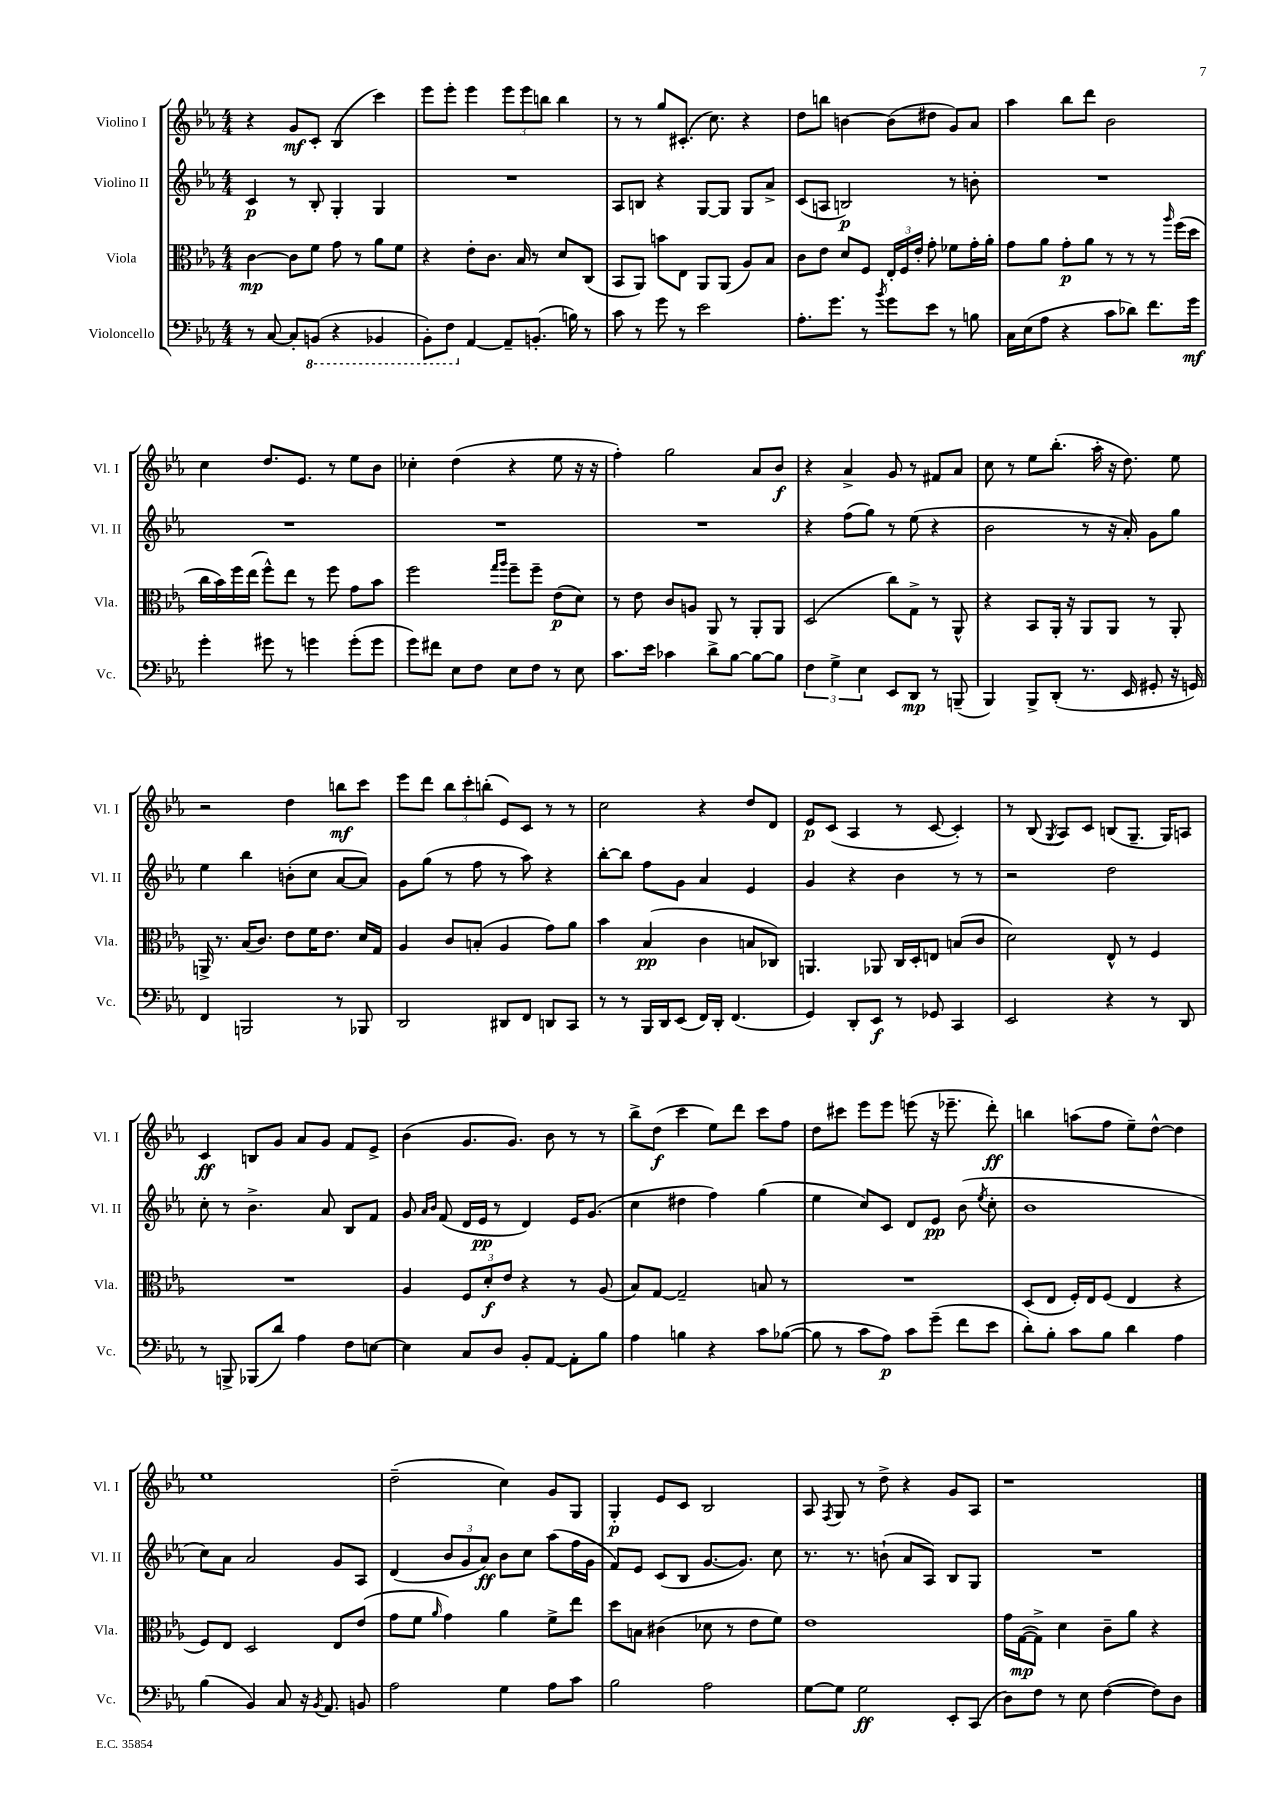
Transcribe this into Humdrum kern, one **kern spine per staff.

**kern	**kern	**kern	**kern
*staff4	*staff3	*staff2	*staff1
*clefF4	*clefC3	*clefG2	*clefG2
*k[b-e-a-]	*k[b-e-a-]	*k[b-e-a-]	*k[b-e-a-]
*M4/4	*M4/4	*M4/4	*M4/4
8r	[4c\	4c/	4r
[8C/	.	.	.
8C'/]L	8c\]L	8r	8g/L
(8BBB/J	8f\J	8B-'/	8c'/J
4r	8g\	4G'/	(4B-/
.	8r	.	.
4BBB-/	8a-\L	4G/	4ccc\)
.	8f\J	.	.
=	=	=	=
8BBB-'\L)	4r	1r	8eee-\L
8FF\J	.	.	8eee-'\J
[4AA-/	8e-'\L	.	4eee-\
.	8.c\J	.	.
8AA-~/]L	.	.	12eee-\L
.	16B-/	.	.
.	.	.	12eee-\
(8.BB'/J	8r	.	.
.	.	.	12bb\J
.	8d/L	.	4bb\
16B\)	.	.	.
8r	(8C/J	.	.
=	=	=	=
8c\	8BB-/L	8A-/L	8r
8r	8AA-/J)	8B/J	8r
8g\	8b\L	4r	8gg/L
8r	8E-\J	.	(8.c#'/J
2e-\	8AA-/L	[8G/L	.
.	.	.	8.cc\)
.	(8AA-/J	8G/]J	.
.	8A-/L)	8G/L	4r
.	8B-/J	8a-^/J	.
=	=	=	=
8.A-'\L	8c\L	(8c/L	8dd\L
.	8e-\J	8A/J	8bb\J
8.g\J	.	.	.
.	8d/L	2B/)	[4b\
8r	8F/J	.	.
8qb-/	.	.	.
8g\L	24E-'/LL	.	(8b\]L
.	24F/	.	.
.	24e-'/JJ	.	.
8e-\J	8g'\	.	8dd#\J
8r	8f-\L	8r	8g/L)
8B\	16g'\L	8b'\	8a-/J
.	16a-'\JJ	.	.
=	=	=	=
16C\LL	8g\L	1r	4aa-\
(16E-\J	.	.	.
8A-\J	8a-\J	.	.
4r	8g'\L	.	8bb-\L
.	8a-\J	.	8ddd\J
8c\L	8r	.	2b-\
8d-\J)	8r	.	.
8.f\L	8r	.	.
.	16qqaa-/	.	.
.	(16ff\LL	.	.
16g\Jk	16dd\JJ	.	.
=	=	=	=
4g'\	16cc\LL	1r	4cc\
.	16b-\)	.	.
.	16ff\	.	.
.	(16ee-\JJ	.	.
8g#\	8ff^^\L)	.	8.dd/L
8r	8ee-\J	.	.
.	.	.	8.e-/J
4g\	8r	.	.
.	8ff\	.	8r
(8g'\L	8g\L	.	8ee-\L
8g\J	8b-\J	.	8b-\J
=	=	=	=
8g\L)	2ff\	1r	4cc-'\
8f#\J	.	.	.
8E-\L	.	.	(4dd\
8F\J	.	.	.
.	16qqgg/LL	.	.
.	16qqaa-/JJ	.	.
8E-\L	8ff~\L	.	4r
8F\J	8ff~\J	.	.
8r	(8e-\L	.	8ee-\
8E-\	8d\J)	.	16r
.	.	.	16r
=	=	=	=
8.c\L	8r	1r	4ff'\)
.	8e-\	.	.
16e-\Jk	.	.	.
4c-\	8c/L	.	2gg\
.	8A/J	.	.
8d^\L	8AA-/	.	.
[8B-\J	8r	.	.
8B-\_L	8AA-'/L	.	8a-/L
8B-\]J	8AA-/J	.	8b-/J
=	=	=	=
6F\	(2D/	4r	4r
6G^\	.	.	.
.	.	(8ff\L	4a-^/
6E-\	.	.	.
.	.	8gg\J)	.
8EE-/L	8cc\L)	8r	8g/
8DD/J	8G^\J	(8ee-\	8r
8r	8r	4r	8f#/L
(8BBB~/	8AA-^^/	.	8a-/J
=	=	=	=
4BBB-/)	4r	2b-\	8cc\
.	.	.	8r
8BBB-^/L	8BB-/L	.	8ee-\L
(8DD'/J	16AA-'/Jk	.	(8.bb-'\J
.	16r	.	.
8.r	8AA-/L	8r	.
.	.	.	16aa-'\
.	8AA-/J	16r	16r
16EE-/	.	16a-'/)	8.dd\)
8GG#'/	8r	8g\L	.
16r	8AA-'/	8gg\J	8ee-\
16GG/)	.	.	.
=	=	=	=
4FF/	16AA^/	4ee-\	2r
.	8.r	.	.
2BBB/	(16B-/LK	4bb-\	.
.	8.c/J)	.	.
.	8e-\L	(8b'\L	4dd\
.	16f\K	8cc\J	.
.	8.e-\J	.	.
8r	.	[8a-/L	8bb\L
8BBB-/	16d/LL	8a-/]J)	8ccc\J
.	16G/JJ	.	.
=	=	=	=
2DD/	4A-/	8g\L	8eee-\L
.	.	(8gg\J	8ddd\J
.	8c/L	8r	12bb-\L
.	.	.	12ccc'\
.	(8B'/J	8ff\	.
.	.	.	(12bb'\J
8DD#/L	4A-/	8r	8e-/L)
8FF/J	.	8aa-\)	8c/J
8DD/L	8g\L)	4r	8r
8CC/J	8a-\J	.	8r
=	=	=	=
8r	4b-\	[8bb-'\L	2cc\
8r	.	8bb-\]J	.
16BBB-/LL	(4B-/	8ff\L	.
16DD/J	.	.	.
(8EE-/J	.	8g\J	.
16FF/LL)	4c\	4a-/	4r
16DD'/JJ	.	.	.
(4.FF/	.	.	.
.	8B/L	4e-/	8dd/L
.	8C-/J)	.	8d/J
=	=	=	=
4GG/)	4.AA/	4g/	8e-/L
.	.	.	(8c/J
8DD'/L	.	4r	4A-/
8EE-/J	8AA-/	.	.
8r	16C/LL	4b-\	8r
.	16D'/J	.	.
8GG-/	8E/J	.	[8c/
4CC/	(8B/L	8r	4c'/])
.	8c/J	8r	.
=	=	=	=
2EE-/	2d\)	2r	8r
.	.	.	(8B-/
.	.	.	8qG/
.	.	.	8A-/L)
.	.	.	8c/J
4r	8E-^^/	2dd\	(8B/L
.	8r	.	8.G~/J
8r	4F/	.	.
.	.	.	16G/LK)
8DD/	.	.	8A/J
=	=	=	=
8r	1r	8cc'\	4c/
8BBB^/	.	8r	.
(8BBB-/L	.	4.b-^\	8B/L
8d/J)	.	.	8g/J
4A-\	.	.	8a-/L
.	.	8a-/	8g/J
8F\L	.	8B-/L	8f/L
[8E\J	.	8f/J	8e-^/J
=	=	=	=
4E\]	4A-/	8g/	(4b-\
.	.	16qqa-/LL	.
.	.	16qqb-/JJ	.
.	.	(8f/	.
8C/L	12F/L	16d/LL	8.g/L
.	.	16e-/JJ	.
.	12d'/	.	.
8D/J	.	8r	.
.	12e-/J	.	.
.	.	.	8.g/J)
8BB-'/L	4r	4d/)	.
[8AA-/J	.	.	8b-\
8AA-'\]L	8r	16e-/LK	8r
.	.	(8.g/J	.
8B-\J	(8A-/	.	8r
=	=	=	=
4A-\	8B-/L)	4cc\	8bb-^\L
.	[8G/J	.	(8dd\J
4B\	2G~/]	4dd#\	4ccc\
4r	.	4ff\)	8ee-\L)
.	.	.	8ddd\J
8c\L	8B/	(4gg\	8ccc\L
([8B-\J	8r	.	8ff\J
=	=	=	=
8B-\]	1r	4ee-\	8dd\L
8r	.	.	8ccc#\J
8c\L	.	8cc/L)	8eee-\L
8A-\J)	.	8c/J	8eee-\J
8c\L	.	8d/L	(8eee\
(8g~\J	.	8e-/J	16r
.	.	.	8.eee-~\
8f\L	.	(8b-\	.
.	.	8qee-/	.
8e-\J	.	8cc'\	8ddd'\)
=	=	=	=
8d'\L)	(8D/L	1b-	4bb\
8B-'\J	8E-/J	.	.
8c\L	16F'/LL)	.	(8aa\L
.	16E-/J	.	.
8B-\J	(8F/J	.	8ff\J
4d\	4E-/	.	8ee-~\L)
.	.	.	[8dd^^\J
4A-\	4r	.	4dd\]
=	=	=	=
(4B-\	8F/L)	8cc\L)	1ee-
.	8E-/J	8a-\J	.
4BB-/)	2D/	2a-/	.
8C/	.	.	.
16r	.	.	.
8qBB-/	.	.	.
8.AA-/	.	.	.
.	8E-/L	8g/L	.
8BB/	(8e-/J	8A-/J	.
=	=	=	=
2A-\	8g\L	(4d/	(2dd~\
.	8f\J	.	.
.	16qqa-/	.	.
.	4g\)	12b-/L	.
.	.	12g/	.
.	.	12a-/J)	.
4G\	4a-\	8b-\L	4cc\)
.	.	8cc\J	.
8A-\L	8f^\L	(8aa-\L	8g/L
8c\J	8ee-\J	16ff\L	8G/J
.	.	16g\JJ	.
=	=	=	=
2B-\	8dd\L	8f/L)	4G'/
.	8B\J	8e-/J	.
.	(4c#\	(8c/L	8e-/L
.	.	8B-/J	8c/J
2A-\	8d-\	[8.g/L	2B-/
.	8r	.	.
.	.	8.g/]J)	.
.	8e-\L	.	.
.	8f\J)	8cc\	.
=	=	=	=
[8G\L	1e-	8.r	8A-/
.	.	.	8qF/
8G\]J	.	.	8G/
.	.	8.r	.
2G\	.	.	8r
.	.	(8b`\	8dd^\
.	.	8a-/L	4r
.	.	8A-/J)	.
8EE-'/L	.	8B-/L	8g/L
(8CC/J	.	8G/J	8A-/J
=	=	=	=
8D\L)	16g\LL	1r	1r
.	([16G\J	.	.
8F\J	8G^\]J)	.	.
8r	4d\	.	.
8E-\	.	.	.
([4F\	8c~\L	.	.
.	8a-\J	.	.
8F\]L)	4r	.	.
8D\J	.	.	.
==	==	==	==
*-	*-	*-	*-
